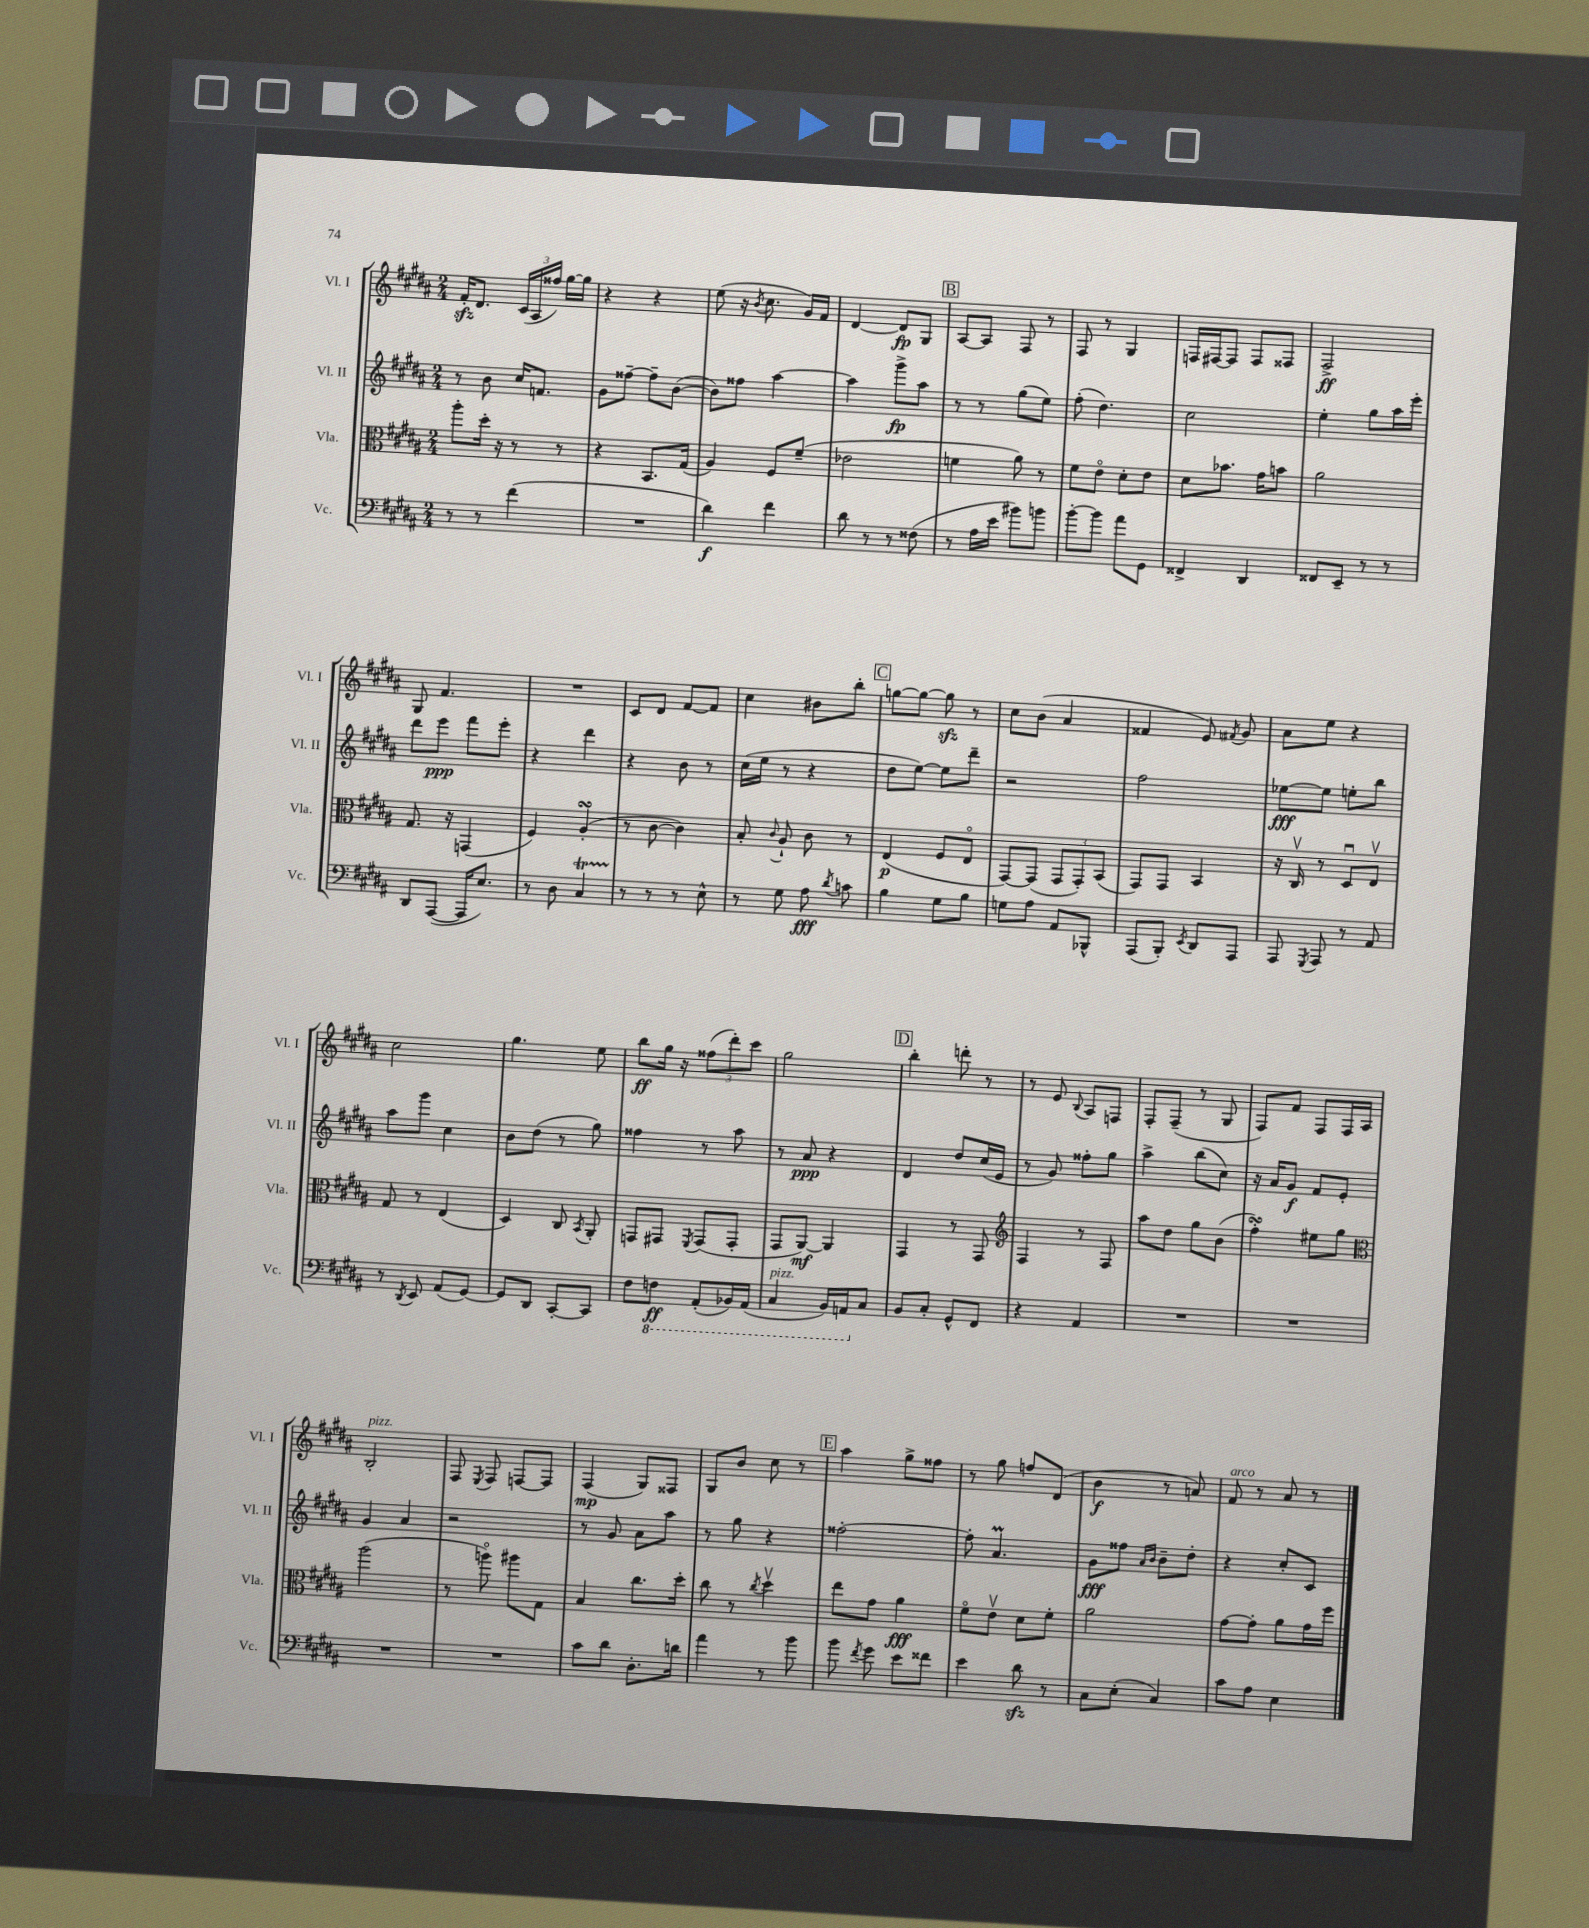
<<
\new StaffGroup <<
\new Staff = "s0" \with { instrumentName = "Vl. I" shortInstrumentName = "Vl. I" } {
    \clef treble \key b \major \numericTimeSignature \time 2/4
    \autoBeamOff fis'16[-.\sfz dis'8.] \tuplet 3/2 { cis'16[( ais16 fisis''16]) } gis''16[~ gis''16] |
    r4 r4 |
    e''8( r16 \acciaccatura { b'8 } cis''8. gis'16[) fis'16] |
    dis'4~ dis'8[\fp gis8] |
    \mark \markup { \box "B" } ais8[~ ais8] fis8 r8 |
    fis8 r8 gis4 |
    f16[ fis16~ fis8] fis8[ fisis8] |
    fis2->\ff |
    gis8 fis'4. |
    R2 |
    cis'8[ dis'8] fis'8[~ fis'8] |
    cis''4 bis'8[ b''8]-. |
    \mark \markup { \box "C" } g''8[~ g''8]~ g''8\sfz r8 |
    cis''8[ b'8]( ais'4 |
    fisis'4 e'8) \acciaccatura { fis'8 } gis'8 |
    ais'8[ e''8] r4 |
    cis''2 |
    gis''4. e''8 |
    b''8[\ff gis''16] r16 \tuplet 3/2 { fisis''8[( dis'''8-.) cis'''8] } |
    gis''2 |
    \mark \markup { \box "D" } b''4-. d'''8-. r8 |
    r8 e'8 \appoggiatura { b8 } ais8[ f8] |
    fis8[-. fis8]--( r8 gis8 |
    fis8[) fis'8] fis8[ fis16 ais16] |
    b2-.^\markup { \italic "pizz." } |
    fis8 \acciaccatura { e8 } fis8 f8[~ f8] |
    fis4\mp( gis8[) fisis8] |
    gis8[ b'8] cis''8 r8 |
    \mark \markup { \box "E" } ais''4 gis''8[-> fisis''8] |
    r8 gis''8 f''8[ dis'8]( |
    b'4\f r8 a'8) |
    fis'8^\markup { \italic "arco" } r8 ais'8 r8 \bar "|." |
}
\new Staff = "s1" \with { instrumentName = "Vl. II" shortInstrumentName = "Vl. II" } {
    \clef treble \key b \major \numericTimeSignature \time 2/4
    \autoBeamOff r8 b'8 cis''16[ f'8.] |
    gis'8[ fisis''8]~-- fisis''8[-- b'8]~( |
    b'8[) fisis''8] ais''4~ |
    ais''4 gis'''8[->\fp ais''8] |
    \mark \markup { \box "B" } r8 r8 gis''8[( e''8]) |
    fis''8-.( dis''4.) |
    cis''2 |
    e''4-. gis''8[ ais''16 e'''16]-. |
    dis'''8[ e'''8]\ppp fis'''8[ e'''8]-. |
    r4 dis'''4 |
    r4 b'8 r8 |
    cis''16[( e''16] r8 r4 |
    \mark \markup { \box "C" } dis''8[ e''8]~) e''8[ dis'''8]-- |
    r2 |
    fis''2 |
    ees''8[~\fff ees''8] e''8[-. b''8] |
    ais''8[ gis'''8] cis''4 |
    b'8[ dis''8]( r8 gis''8) |
    fisis''4 r8 ais''8 |
    r8 ais'8\ppp r4 |
    \mark \markup { \box "D" } dis'4 dis''8[ cis''16( e'16] |
    r8 gis'8) fisis''8[-. gis''8] |
    ais''4-> b''8[( cis''8]) |
    r16 ais'16[ gis'8]\f fis'8[ e'8]-. |
    gis'4 ais'4 |
    r2 |
    r8 gis'8 ais'8[ ais''8] |
    r8 gis''8 r4 |
    \mark \markup { \box "E" } fisis''2~-. |
    fisis''8-. ais'4.\prall |
    gis'8[\fff fisis''8] \grace { ais'16[ b'16] } b'8[-- dis''8]-. |
    r4 cis''8[-. cis'8] \bar "|." |
}
\new Staff = "s2" \with { instrumentName = "Vla." shortInstrumentName = "Vla." } {
    \clef alto \key b \major \numericTimeSignature \time 2/4
    \autoBeamOff ais''8[-. dis''16]-. r16 r8 r8 |
    r4 b,8.[ gis16]( |
    ais4) fis8[ fis'8]--( |
    ees'2 |
    \mark \markup { \box "B" } f'4 ais'8) r8 |
    fis'8[ e'8]\flageolet dis'8[-. e'8] |
    dis'8[ bes'8.] gis'16[ b'8] |
    ais'2 |
    gis8. r16 g,4( |
    fis4) ais4-.\turn( |
    r8 cis'8~ cis'4) |
    b8-. \appoggiatura { cis'8 } ais8-! cis'8 r8 |
    \mark \markup { \box "C" } e4\p( fis8[ e8]\flageolet |
    gis,8[~) gis,8]( \tuplet 3/2 { gis,8[ gis,8-.) b,8]( } |
    gis,8[) gis,8] b,4 |
    r16 cis16\upbow r8 dis8[\downbow e8]\upbow |
    gis8 r8 e4( |
    dis4) cis8 \acciaccatura { b,8 } ais,8-. |
    g,8[ gis,8] \acciaccatura { fis,8 } gis,8[( gis,8]-. |
    gis,8[ ais,8]~\mf) ais,4 |
    \mark \markup { \box "D" } gis,4 r8 gis,8 |
    \clef treble fis4 r8 fis8 |
    ais''8[ dis''8] gis''8[ b'8]( |
    fis''4-.\turn) eis''8[ gis''8] |
    \clef alto ais''2( |
    r8 a''8\flageolet) ais''8[ gis8] |
    b4 cis''8.[ dis''16]-. |
    cis''8 r8 \acciaccatura { cis''8 } dis''4\upbow |
    \mark \markup { \box "E" } e''8[ gis'8] ais'4\fff |
    fis'8[\flageolet e'8]\upbow dis'8[ fis'8]-. |
    ais'2 |
    gis'8[~ gis'8]-. ais'8[ gis'16 fis''16] \bar "|." |
}
\new Staff = "s3" \with { instrumentName = "Vc." shortInstrumentName = "Vc." } {
    \clef bass \key b \major \numericTimeSignature \time 2/4
    \autoBeamOff r8 r8 fis'4( |
    R2 |
    dis'4\f) fis'4 |
    dis'8 r8 r8 fisis8( |
    \mark \markup { \box "B" } r8 ais16[ e'16] bis'8[) b'8] |
    b'8[~-. b'8] ais'8[ gis,8] |
    fisis,4-> dis,4 |
    fisis,8[ e,8]-- r8 r8 |
    dis,8[ ais,,8]~( ais,,16[ e8.]) |
    r8 dis8 cis4\startTrillSpan |
    r8\stopTrillSpan r8 r8 e8-^ |
    r8 gis8 ais8\fff \acciaccatura { dis'8 } c'8 |
    \mark \markup { \box "C" } b4 gis8[ b8] |
    g8[ ais8] ais,8[ bes,,8]-^ |
    ais,,8[( b,,8]-.) \acciaccatura { e,8 } dis,8[ ais,,8] |
    ais,,8 \acciaccatura { gis,,8 } ais,,8 r8 ais,8 |
    r8 \acciaccatura { dis,8 } e,8 ais,8[( gis,8]~) |
    gis,8[ dis,8] cis,8[~-. cis,8] |
    fis8[ \ottava #-1 f,8]\ff ais,,8[-.( bes,,16) ais,,16]( |
    cis,4^\markup { \italic "pizz." } b,,16[) a,,16 \ottava #0 cis8] |
    \mark \markup { \box "D" } b,8[ cis8]-. gis,8[-^ fis,8] |
    r4 ais,4 |
    R2 |
    R2 |
    R2 |
    R2 |
    cis'8[ dis'8] dis8.[-. d'16] |
    ais'4 r8 b'8 |
    \mark \markup { \box "E" } b'8 \acciaccatura { fis'8 } gis'8 e'8[ fisis'8] |
    e'4 dis'8\sfz r8 |
    cis8[ e8]-.( cis4) |
    cis'8[ ais8] e4 \bar "|." |
}
>>
>>
\layout { \context { \Score \remove "Bar_number_engraver" } }
